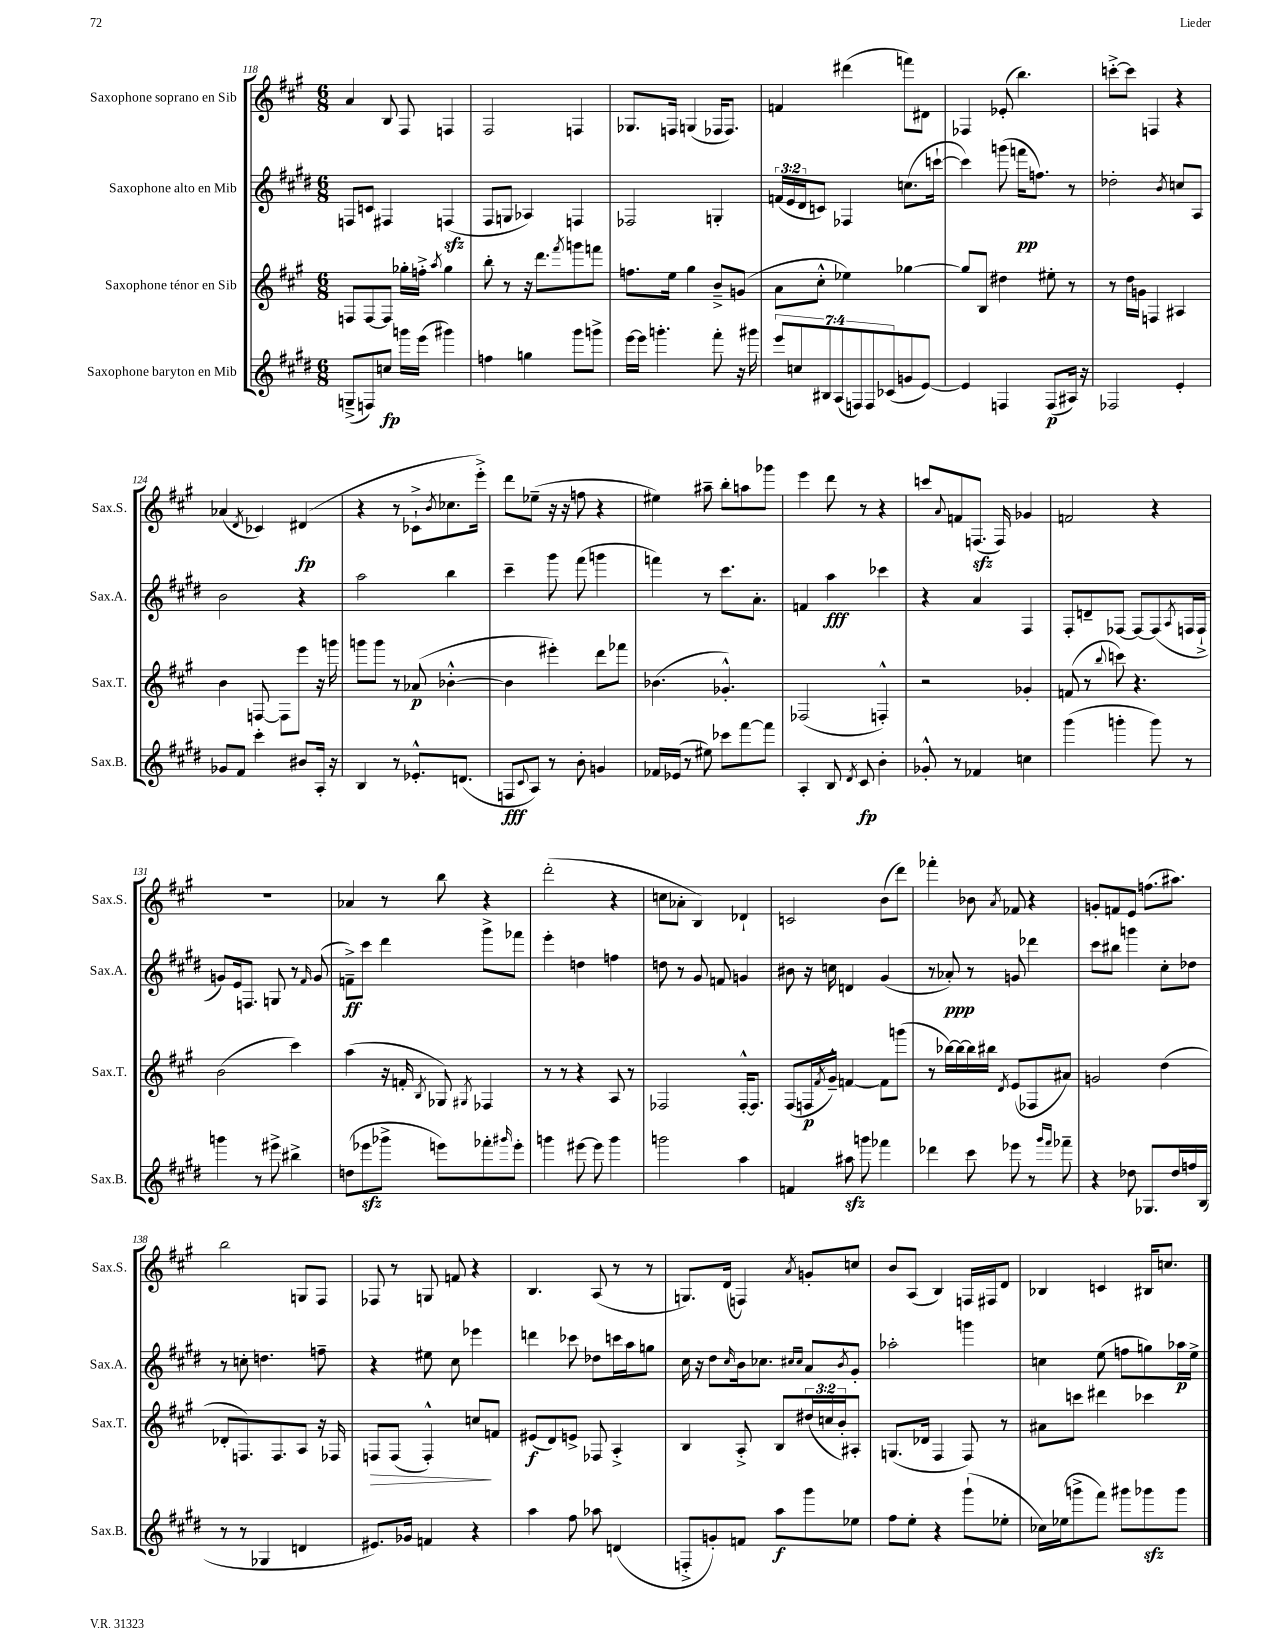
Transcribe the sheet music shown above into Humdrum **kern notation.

**kern	**dynam	**kern	**dynam	**kern	**dynam	**kern	**dynam
*part4	*part4	*part3	*part3	*part2	*part2	*part1	*part1
*staff4	*staff4	*staff3	*staff3	*staff2	*staff2	*staff1	*staff1
*I"Saxophone baryton en Mib	*	*I"Saxophone ténor en Sib	*	*I"Saxophone alto en Mib	*	*I"Saxophone soprano en Sib	*
*I'Sax.B.	*	*I'Sax.T.	*	*I'Sax.A.	*	*I'Sax.S.	*
*clefG2	*	*clefG2	*	*clefG2	*	*clefG2	*
*k[f#c#g#d#]	*	*k[f#c#g#]	*	*k[f#c#g#d#]	*	*k[f#c#g#]	*
*M6/8	*	*M6/8	*	*M6/8	*	*M6/8	*
=118	=118	=118	=118	=118	=118	=118	=118
(8Gn~^/L	.	8Fn/L	.	8Fn/L	.	4a/	.
8Fn/)	.	[8F/	.	8cn/J	.	.	.
8ccn/J	fp	8F/J]	.	4F#X/	.	8B/	.
16gggn\LL	.	16gg-X'\LL	.	.	.	8F#/	.
(16eee\JJ	.	16ffn'^\JJ	.	.	.	.	.
.	.	8qaa/	.	.	.	.	.
4ggg#X\)	.	4gg-\	.	(4Fnzz/	.	4Fn/	.
=119	=119	=119	=119	=119	=119	=119	=119
4ffn\	.	8bb'\	.	8F#/L	.	2F#/	.
.	.	8r	.	8Gn/J	.	.	.
4ggn\	.	16r	.	4A-X/)	.	.	.
.	.	8.ddd\L	.	.	.	.	.
.	.	8qfff#/	.	.	.	.	.
8ggg#\L	.	8gggn\	.	4Fn/	.	4Fn/	.
8gggn^\J	.	8fffn\J	.	.	.	.	.
=120	=120	=120	=120	=120	=120	=120	=120
[16eee\LL	.	8.ffn\L	.	2F-X/	.	8.G-X/L	.
16eee\JJ]	.	.	.	.	.	.	.
4.gggn'\	.	.	.	.	.	.	.
.	.	16ee\Jk	.	.	.	16Fn/Jk	.
.	.	4gg#\	.	.	.	(4Gn/	.
8fff#'\	.	8b~^/L	.	4Gn'/	.	16F-X/KL	.
.	.	.	.	.	.	8.F-/J)	.
16r	.	(8gn/J	.	.	.	.	.
16ggg#X\	.	.	.	.	.	.	.
=121	=121	=121	=121	=121	=121	=121	=121
14eee/L	.	8a\L	.	(24fn/LL	.	4fn/	.
.	.	.	.	24e/	.	.	.
14ccn/	.	.	.	.	.	.	.
.	.	.	.	24d#/J	.	.	.
.	.	8cc#'^^\J	.	8cn/J)	.	.	.
14B#X/	.	.	.	.	.	.	.
(14A/	.	.	.	.	.	.	.
.	.	4ee-X\)	.	4F-X/	.	(4ddd#X\	.
14Fn/)	.	.	.	.	.	.	.
14F/	.	.	.	.	.	.	.
(14c-X/	.	.	.	.	.	.	.
8gn/	.	[4gg-X\	.	(8.ccn\L	.	8fffn\L)	.
[8e/J)	.	.	.	.	.	8d#X\J	.
.	.	.	.	[16cccn`\Jk	.	.	.
=122	=122	=122	=122	=122	=122	=122	=122
4e/]	.	8gg-/L]	.	4ccc\])	.	4F-X/	.
.	.	8B/J	.	.	.	.	.
4Fn/	.	4dd#X\	.	(8gggn\	.	(8e-X'/	.
.	.	.	.	16fffn\KL	pp	4.bb\)	.
.	.	.	.	8.ffn\J)	.	.	.
(8F/L	p	8ee#X'\	.	.	.	.	.
16A#X/Jk)	.	8r	.	8r	.	.	.
16r	.	.	.	.	.	.	.
=123	=123	=123	=123	=123	=123	=123	=123
2F-X/	.	8r	.	2dd-X'\	.	[8cccn'^\L	.
.	.	16dd\LL	.	.	.	8ccc\J]	.
.	.	16gn\JJ	.	.	.	.	.
.	.	4Fn/	.	.	.	4Fn/	.
.	.	.	.	8qb/	.	.	.
4e'/	.	4A#X/	.	8ccn/L	.	4r	.
.	.	.	.	8A/J	.	.	.
!!LO:LB:g=z
=124	=124	=124	=124	=124	=124	=124	=124
8g-X/L	.	4b\	.	2b\	.	(4a-X/	.
8f#/J	.	.	.	.	.	.	.
.	.	.	.	.	.	8qd/	.
4ccc#'\	.	[8Fn/	.	.	.	4c-X/)	.
.	.	8F\L]	.	.	.	.	.
8b#X/L	.	8eee\J	.	4r	.	(4d#X/	fp
16A'/Jk	.	16r	.	.	.	.	.
16r	.	16gggn\	.	.	.	.	.
=125	=125	=125	=125	=125	=125	=125	=125
4B/	.	8gggn\L	.	2aa\	.	4r	.
.	.	8ggg\J	.	.	.	.	.
8r	.	8r	.	.	.	8r	.
8.e-X'^^/L	.	(8a-X/	p	.	.	8c-X`^\L	.
.	.	.	.	.	.	8qb/	.
.	.	[4b-X'^^\	.	4bb\	.	8.cc-X\	.
(8.dn/J	.	.	.	.	.	.	.
.	.	.	.	.	.	16eee'^\Jk)	.
=126	=126	=126	=126	=126	=126	=126	=126
8Fn/L	fff	4b-\]	.	4ccc#~\	.	8ddd\L	.
8qqc#/	.	.	.	.	.	.	.
8A/J)	.	.	.	.	.	(8ee-X~\J	.
8r	.	4eee#X'\)	.	8ggg#\	.	16r	.
.	.	.	.	.	.	16r	.
8b'\	.	.	.	(8fff#\	.	8ffn\	.
4gn/	.	8ddd\L	.	4gggn\	.	4r	.
.	.	8fff-X\J	.	.	.	.	.
=127	=127	=127	=127	=127	=127	=127	=127
16f-X/LL	.	(4.b-X\	.	4fffn\)	.	4ee#X\)	.
(16e-X/JJ	.	.	.	.	.	.	.
8r	.	.	.	.	.	.	.
8ee#X\)	.	.	.	8r	.	8aa#X~\	.
8ccc-X\L	.	4.g-X'^^/)	.	8.ccc#\L	.	8bb'\L	.
[8fff#\	.	.	.	.	.	8aan\	.
.	.	.	.	8.a'\J	.	.	.
8fff#\J]	.	.	.	.	.	8ggg-X\J	.
=128	=128	=128	=128	=128	=128	=128	=128
4A'/	.	(2F-X/	.	4fn/	.	4eee\	.
8B/	.	.	.	4aa\	fff	8ddd\	.
8qd#/	.	.	.	.	.	.	.
8c#/	fp	.	.	.	.	8r	.
4b'\	.	4Fn'^^/)	.	4ccc-X\	.	4r	.
=129	=129	=129	=129	=129	=129	=129	=129
8g-X'^^/	.	2r	.	4r	.	8cccn/L	.
.	.	.	.	.	.	8qqa/	.
8r	.	.	.	.	.	8fn/	.
4f-X/	.	.	.	4a/	.	(8.Fnzz/J	.
.	.	.	.	.	.	16F/)	.
4ccn\	.	4g-X'/	.	4F#/	.	4g-X/	.
=130	=130	=130	=130	=130	=130	=130	=130
(4ggg#\	.	(8fn/	.	8F#'/L	.	2fn/	.
.	.	8r	.	8dn~/	.	.	.
.	.	8qqbb/	.	.	.	.	.
4gggn'\	.	8cccn\)	.	[8F-X/J	.	.	.
.	.	4.r	.	8F-/L_	.	.	.
8ggg\)	.	.	.	(8F-/]	.	4r	.
.	.	.	.	8qA/	.	.	.
8r	.	.	.	16Fn/L	.	.	.
.	.	.	.	16F`^/JJ	.	.	.
!!LO:LB:g=z
=131	=131	=131	=131	=131	=131	=131	=131
4gggn\	.	(2b\	.	8gn/L)	.	2.r	.
.	.	.	.	16e/k	.	.	.
.	.	.	.	8.Fn/J	.	.	.
8r	.	.	.	.	.	.	.
8eee#X^\	.	.	.	8Gn/	.	.	.
4bb#X^\	.	4ccc#\)	.	8r	.	.	.
.	.	.	.	16qqf#/	.	.	.
.	.	.	.	(8g/	.	.	.
=132	=132	=132	=132	=132	=132	=132	=132
(8ddn\L	.	(4aa\	.	8fn~^\L)	ff	4a-X/	.
8eee-Xzz\	.	.	.	8ccc#\J	.	.	.
8ggg-X^\J	.	16r	.	4ddd#\	.	8r	.
.	.	16fn'/	.	.	.	.	.
.	.	8qB/	.	.	.	.	.
8eeen\L)	.	8G-X/)	.	.	.	8bb\	.
.	.	8qG#X/	.	.	.	.	.
8fff-X'\	.	4F-X/	.	8ggg#^\L	.	4r	.
16qqggg#X/	.	.	.	.	.	.	.
8eee'\J	.	.	.	8fff-X\J	.	.	.
=133	=133	=133	=133	=133	=133	=133	=133
4gggn\	.	8r	.	4eee'\	.	(2ddd'\	.
.	.	8r	.	.	.	.	.
[8eee#X\	.	4r	.	4ddn\	.	.	.
8eee#\]	.	.	.	.	.	.	.
4ggg\	.	8A/	.	4ffn\	.	4r	.
.	.	8r	.	.	.	.	.
=134	=134	=134	=134	=134	=134	=134	=134
2gggn\	.	2F-X/	.	8ddn\	.	8ccn\L	.
.	.	.	.	8r	.	8a-X'\J	.
.	.	.	.	8g#/	.	4B/)	.
.	.	.	.	8fn/	.	.	.
4aa\	.	[16F-'^^/KL	.	4gn/	.	4d-X`/	.
.	.	8.F-/J]	.	.	.	.	.
=135	=135	=135	=135	=135	=135	=135	=135
4fn/	.	(8F#/L	.	8b#X\	.	2cn/	.
.	.	16Fn/L	p	16r	.	.	.
.	.	8qf#/	.	.	.	.	.
.	.	16g#~^^/JJ)	.	16ccn\	.	.	.
8aa#Xzz\	.	[4fn/	.	4dn/	.	.	.
8gggn\	.	.	.	.	.	.	.
4fff-X\	.	8f\L]	.	(4g#/	.	(8b\L	.
.	.	(8gggn\J	.	.	.	8ddd\J)	.
=136	=136	=136	=136	=136	=136	=136	=136
4ddd-X\	.	8r	.	8r	.	4fff-X'\	.
.	.	[16bb-X\LL)	.	8a-X'/)	ppp	.	.
.	.	16bb-\_	.	.	.	.	.
8ccc#\	.	16bb-\]	.	8r	.	8b-X\	.
.	.	16bb#X\JJ	.	.	.	.	.
.	.	8qd/	.	.	.	8qa/	.
8eee-X\	.	(8e/L	.	8gn/	.	8f-X/	.
8r	.	8F-X/	.	4ddd-X\	.	4r	.
16qqggg#/LL	.	.	.	.	.	.	.
16qqfff#/JJ	.	.	.	.	.	.	.
8fff-X~\	.	8a#X/J)	.	.	.	.	.
=137	=137	=137	=137	=137	=137	=137	=137
4r	.	2gn/	.	8ccc#\L	.	8gn'/L	.
.	.	.	.	8bb#X\J	.	8fn/	.
8dd-X\	.	.	.	4gggn\	.	8e/J	.
8.G-X/L	.	.	.	.	.	(8.ffn\L	.
.	.	(4dd\	.	8cc#'\L	.	.	.
16dd-/L	.	.	.	.	.	8.aa#X\J)	.
16ffn/	.	.	.	8dd-X\J	.	.	.
(16B/JJ	.	.	.	.	.	.	.
!!LO:LB:g=z
=138	=138	=138	=138	=138	=138	=138	=138
8r	.	8d-X'/L	.	8r	.	2bb\	.
8r	.	8.Fn/)	.	8ccn'\	.	.	.
4G-X/	.	.	.	4.ddn\	.	.	.
.	.	8.F/	.	.	.	.	.
4dn/	.	8A/J	.	.	.	8Gn/L	.
.	.	16r	.	8ffn~\	.	8F#/J	.
.	.	16F-X/	.	.	.	.	.
=139	=139	=139	=139	=139	=139	=139	=139
!	!	!	!LO:HP:b	!	!	!	!
8.e#X/L)	.	8Fn/L	>	4r	.	8F-X/	.
.	.	(8F/J	.	.	.	8r	.
16g-X/Jk	.	.	.	.	.	.	.
4fn/	.	4F'^^/)	.	8ee#X\	.	8Gn/	.
.	.	.	.	8cc#\	.	8fn/	.
4r	.	8ccn/L	.	4eee-X\	.	4r	.
.	.	8fn/J	]	.	.	.	.
=140	=140	=140	=140	=140	=140	=140	=140
4aa\	.	(8e#X/L	f	4dddn\	.	4.B/	.
.	.	8d/)	.	.	.	.	.
8ff#\	.	8en^/J	.	8ccc-X\	.	.	.
8aa-X\	.	8F-X/	.	8dd-X\L	.	(8A/	.
(4dn/	.	4A'^/	.	16cccn\L	.	8r	.
.	.	.	.	16aa\J	.	.	.
.	.	.	.	8ggn\J	.	8r	.
=141	=141	=141	=141	=141	=141	=141	=141
8Fn'^/L	.	4B/	.	16cc#\	.	8.Gn/L)	.
.	.	.	.	16r	.	.	.
8gn'/)	.	.	.	8dd#\L	.	.	.
.	.	.	.	.	.	(16d/Jk	.
.	.	.	.	16qqcc#/	.	.	.
8fn/J	.	8A'^/	.	16b\k	.	4Fn/)	.
.	.	.	.	8.cc-X\J	.	.	.
8aa\L	f	8B/L	.	.	.	.	.
.	.	.	.	16qqcc#X/LL	.	.	.
.	.	.	.	16qqcc#/JJ	.	8qa/	.
8ggg#\	.	(24dd#X/L	.	8a/L	.	8gn'/L	.
.	.	24ccn/	.	.	.	.	.
.	.	24b'/J)	.	.	.	.	.
.	.	.	.	8qb/	.	.	.
8ee-X\J	.	8A#X'/J	.	8g#'/J	.	8ccn/J	.
=142	=142	=142	=142	=142	=142	=142	=142
8ff#\L	.	(8.Gn/L	.	2aa-X'\	.	8b/L	.
8ee'\J	.	.	.	.	.	(8A/J	.
.	.	16d-X/Jk	.	.	.	.	.
4r	.	4F#/	.	.	.	4B/)	.
(8ggg#`\L	.	8F#/)	.	4gggn\	.	16Fn/LL	.
.	.	.	.	.	.	16F#X/J	.
8ee-X'\J	.	8r	.	.	.	8d/J	.
=143	=143	=143	=143	=143	=143	=143	=143
16cc-X\LL)	.	8a#X\L	.	4ccn\	.	4B-X/	.
(16ee-X\J	.	.	.	.	.	.	.
8gggn^\	.	8cccn\J	.	.	.	.	.
8fff#\J)	.	4ddd#X\	.	(8ee\	.	4cn/	.
8ggg#X\L	.	.	.	8ffn\L	.	.	.
8ggg-Xzz\	.	4ccc-X\	.	8ggn\)	.	16B#X/KL	.
.	.	.	.	.	.	8.ccn/J	.
8ggg-\J	.	.	.	16aa-X\L	p	.	.
.	.	.	.	16ee^\JJ	.	.	.
==	==	==	==	==	==	==	==
*-	*-	*-	*-	*-	*-	*-	*-
